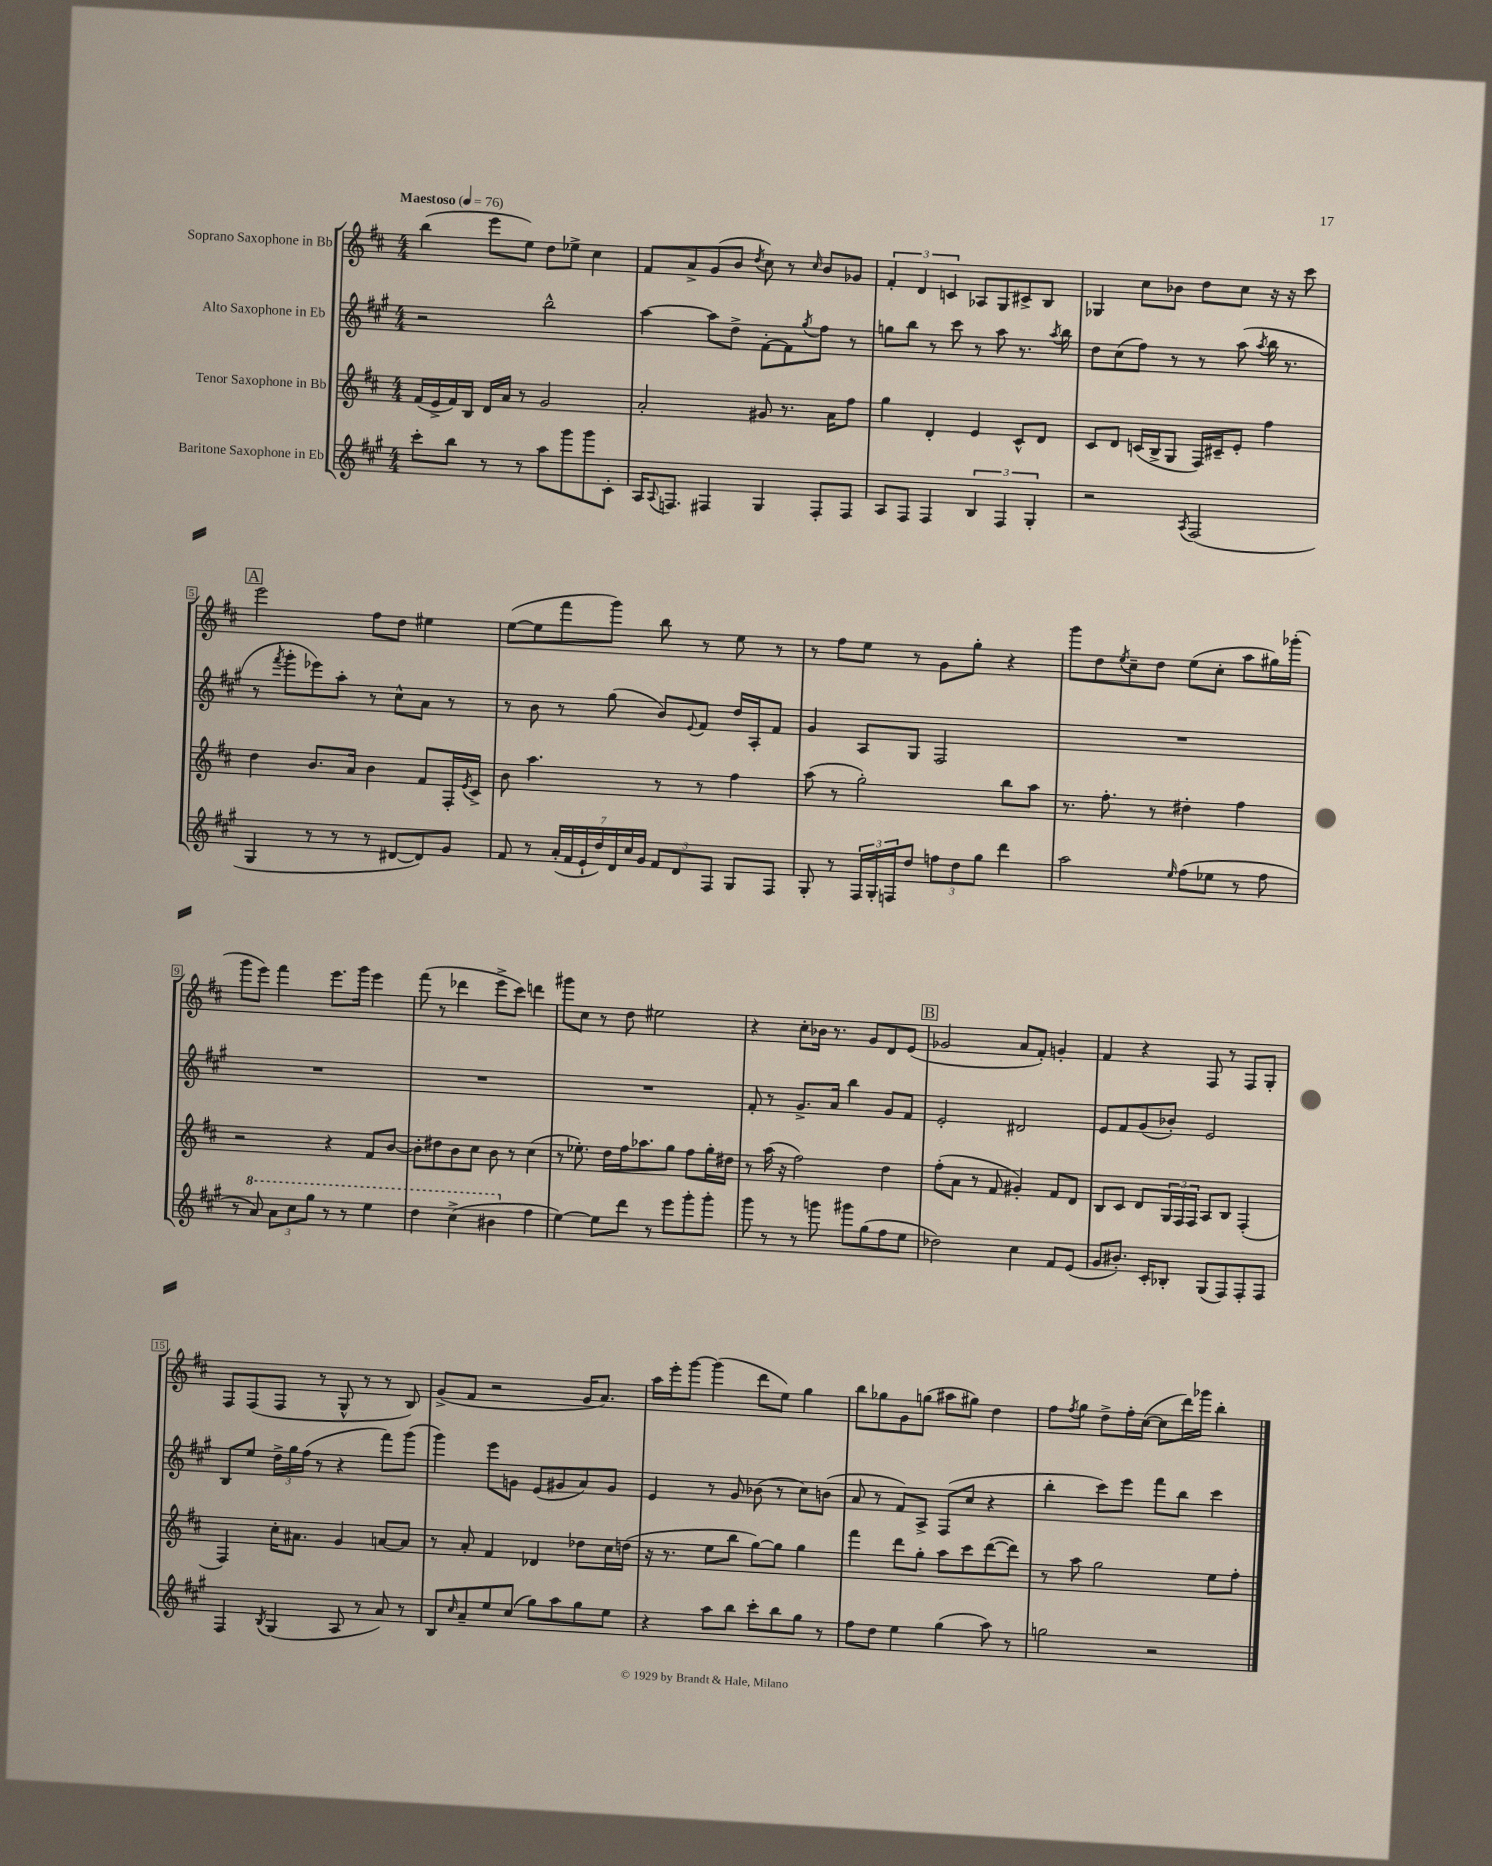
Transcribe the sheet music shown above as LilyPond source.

<<
\new StaffGroup <<
\new Staff = "s0" \with { instrumentName = "Soprano Saxophone in Bb" } {
    \clef treble \key d \major \numericTimeSignature \time 4/4 \tempo "Maestoso" 4 = 76
    b''4( e'''8 e''8) d''8 ees''8-> cis''4 |
    fis'8 a'8-> g'8( b'8 \acciaccatura { d''8 } cis''8) r8 \grace { cis''16 } b'8 ges'8 |
    \tuplet 3/2 { fis'4-. d'4 c'4 } aes8 g8 cis'8-> b8 |
    ges4 cis''8 bes'8 d''8 cis''8 r16 r16 cis'''8 |
    \mark \markup { \box "A" } e'''2 fis''8 d''8 eis''4 |
    e''8~( e''8 fis'''8 g'''8) b''8 r8 e''8 r8 |
    r8 fis''8 e''8 r8 g'8 g''8-. r4 |
    g'''8 d''8 \acciaccatura { e''8 } cis''8-- d''8 e''8( cis''8-. a''8 gis''16) ges'''16-.( |
    g'''8 e'''8) fis'''4 e'''8. g'''16 e'''4 |
    fis'''8( r8 des'''4 e'''8-> cis'''8) d'''4 |
    gis'''8 cis''8 r8 d''8 eis''2 |
    r4 cis''8-. bes'16 r8. g'8 d'8 e'8( |
    \mark \markup { \box "B" } ges'2 a'8 fis'8-.) g'4-. |
    fis'4 r4 fis8 r8 fis8 g8-. |
    fis8 fis8( fis8 r8 g8-^ r8 r8 b8) |
    g'8->( fis'8 r2 g'16 a'8.) |
    a''16 e'''16-. g'''8~ g'''4( d'''8 e''8) g''4 |
    b''8 ges''8 g'8 g''8( ais''8 gis''8) d''4 |
    fis''8 \acciaccatura { fis''8 } g''8 d''8-> fis''16-. cis''16~( cis''8 d'''16) ges'''16 b''4-. \bar "|." |
}
\new Staff = "s1" \with { instrumentName = "Alto Saxophone in Eb" } {
    \clef treble \key a \major \numericTimeSignature \time 4/4
    r2 b''2-^ |
    a''4~ a''8 d''8-> fis'8~-. fis'8 \acciaccatura { gis''8 } fis''8 r8 |
    g''8 b''8 r8 cis'''8 r8 a''8 r8. \acciaccatura { a''8 } b''16 |
    d''8 cis''8( fis''8) r8 r8 a''8( \acciaccatura { a''8 } b''16 r8. |
    \mark \markup { \box "A" } r8 \acciaccatura { fis'''8 } gis'''8-. ees'''8) a''8-. r8 cis''8-^ a'8 r8 |
    r8 b'8 r8 gis''8( b'8) \appoggiatura { e'8 } fis'8 d''16 a16-. fis'8 |
    gis'4 a8 gis8 fis2 |
    R1 |
    R1 |
    R1 |
    R1 |
    fis'8-. r8 gis'8.-> a'16 b''4 gis'8 fis'8 |
    \mark \markup { \box "B" } e'2-. dis'2 |
    e'8 fis'8 gis'8( bes'8-.) e'2 |
    b8 e''8 \tuplet 3/2 { d''16-> gis''16 fis''16( } r8 r4 fis'''8) gis'''8( |
    gis'''4) e'''8 g'8 e'8( gis'8 a'8) gis'8 |
    e'4 r8 gis'8 bes'8( r8 cis''8) b'8( |
    a'8 r8 fis'8) a8-> fis8( cis''8 r4 |
    b''4-. cis'''8) e'''8 fis'''8 b''8 cis'''4 \bar "|." |
}
\new Staff = "s2" \with { instrumentName = "Tenor Saxophone in Bb" } {
    \clef treble \key d \major \numericTimeSignature \time 4/4
    fis'16( e'16-> fis'16) b16 d'16 a'16 r8 g'2 |
    a'2-. gis'8 r8. a'16 fis''8 |
    g''4 d'4-. e'4 cis'8-^ d'8 |
    cis'8 d'8 c'16( b16-> g8 fis16) cis'16-- e'8-. fis''4 |
    \mark \markup { \box "A" } d''4 b'8. a'16 b'4 fis'8 fis16-. \acciaccatura { e'8 } cis'16-> |
    b'8 a''4. r8 r8 fis''4 |
    a''8( r8 g''2-.) b''8 a''8 |
    r8. fis''8.-. r8 dis''4-. fis''4 |
    r2 r4 fis'8 b'8~ |
    b'8-. dis''8 b'8 cis''8 b'8 r8 cis''4( |
    r8 ees''8.-.) d''16 fis''16 aes''8. g''8 fis''8 g''16-. dis''16 |
    r8 a''16( r16 fis''2) d''4 |
    \mark \markup { \box "B" } fis''8-.( a'8 r8 fis'8 gis'4-.) fis'8 d'8 |
    b8 cis'8 d'8 \tuplet 3/2 { g16 fis16 fis16 } a8 b8 fis4-.( |
    fis4) cis''16-. ais'8. g'4 a'8~ a'8 |
    r8 a'8-. fis'4 des'4 des''8 cis''16 d''16( |
    r16 r8. e''8 b''8 g''8~) g''8 g''4 |
    fis'''4 d'''8 g''8-. a''8 cis'''8 d'''8~( d'''8) |
    r8 a''8 g''2 e''8 fis''8-. \bar "|." |
}
\new Staff = "s3" \with { instrumentName = "Baritone Saxophone in Eb" } {
    \clef treble \key a \major \numericTimeSignature \time 4/4
    cis'''8-. b''8 r8 r8 a''8 gis'''8 gis'''8 cis'8-. |
    a16 \appoggiatura { a8 } f8. fis4 gis4 fis8-. fis8 |
    a8 fis8 fis4 \tuplet 3/2 { b4 fis4 gis4-. } |
    r2 \acciaccatura { a8 } fis2( |
    \mark \markup { \box "A" } gis4 r8 r8 r8 dis'8~ dis'8) gis'8 |
    fis'8 r8 \tuplet 7/4 { a'16-.( fis'16 e'16-! d''16) d'16 cis''16 gis'16 } \tuplet 3/2 { fis'8 d'8 fis8 } gis8 fis8 |
    gis8-. r8 \tuplet 3/2 { fis16 gis16-. f16 } d''8 \tuplet 3/2 { f''8 d''8 gis''8 } d'''4 |
    a''2 \grace { e''16 } fis''8( ees''8 r8 fis''8 |
    r8 \ottava #1 a''8) \tuplet 3/2 { a''8 cis'''8 gis'''8 } r8 r8 e'''4 |
    d'''4 cis'''4->( bis''4 \ottava #0 fis''4 |
    e''4~) e''8 d'''8 r8 e'''8 gis'''8-. gis'''8-. |
    gis'''8 r8 r8 g'''8 gis'''8 gis''8( fis''8 e''8 |
    \mark \markup { \box "B" } des''2) cis''4 fis'8 e'8( |
    gis'8 bis'8.-.) cis'16-. bes8-. gis8( fis8) fis8-. fis8 |
    fis4 \acciaccatura { b8 } gis4( a8 r8 a'8) r8 |
    b8 \grace { cis''16 } a'8-- e''8 cis''8( gis''8) a''8 gis''8 e''8 |
    r4 a''8 b''8 cis'''8-. b''8 gis''8 r8 |
    fis''8 d''8 e''4 gis''4( a''8) r8 |
    g''2 r2 \bar "|." |
}
>>
>>
\layout { \context { \Score \override BarNumber.stencil = #(make-stencil-boxer 0.1 0.3 ly:text-interface::print) } }
